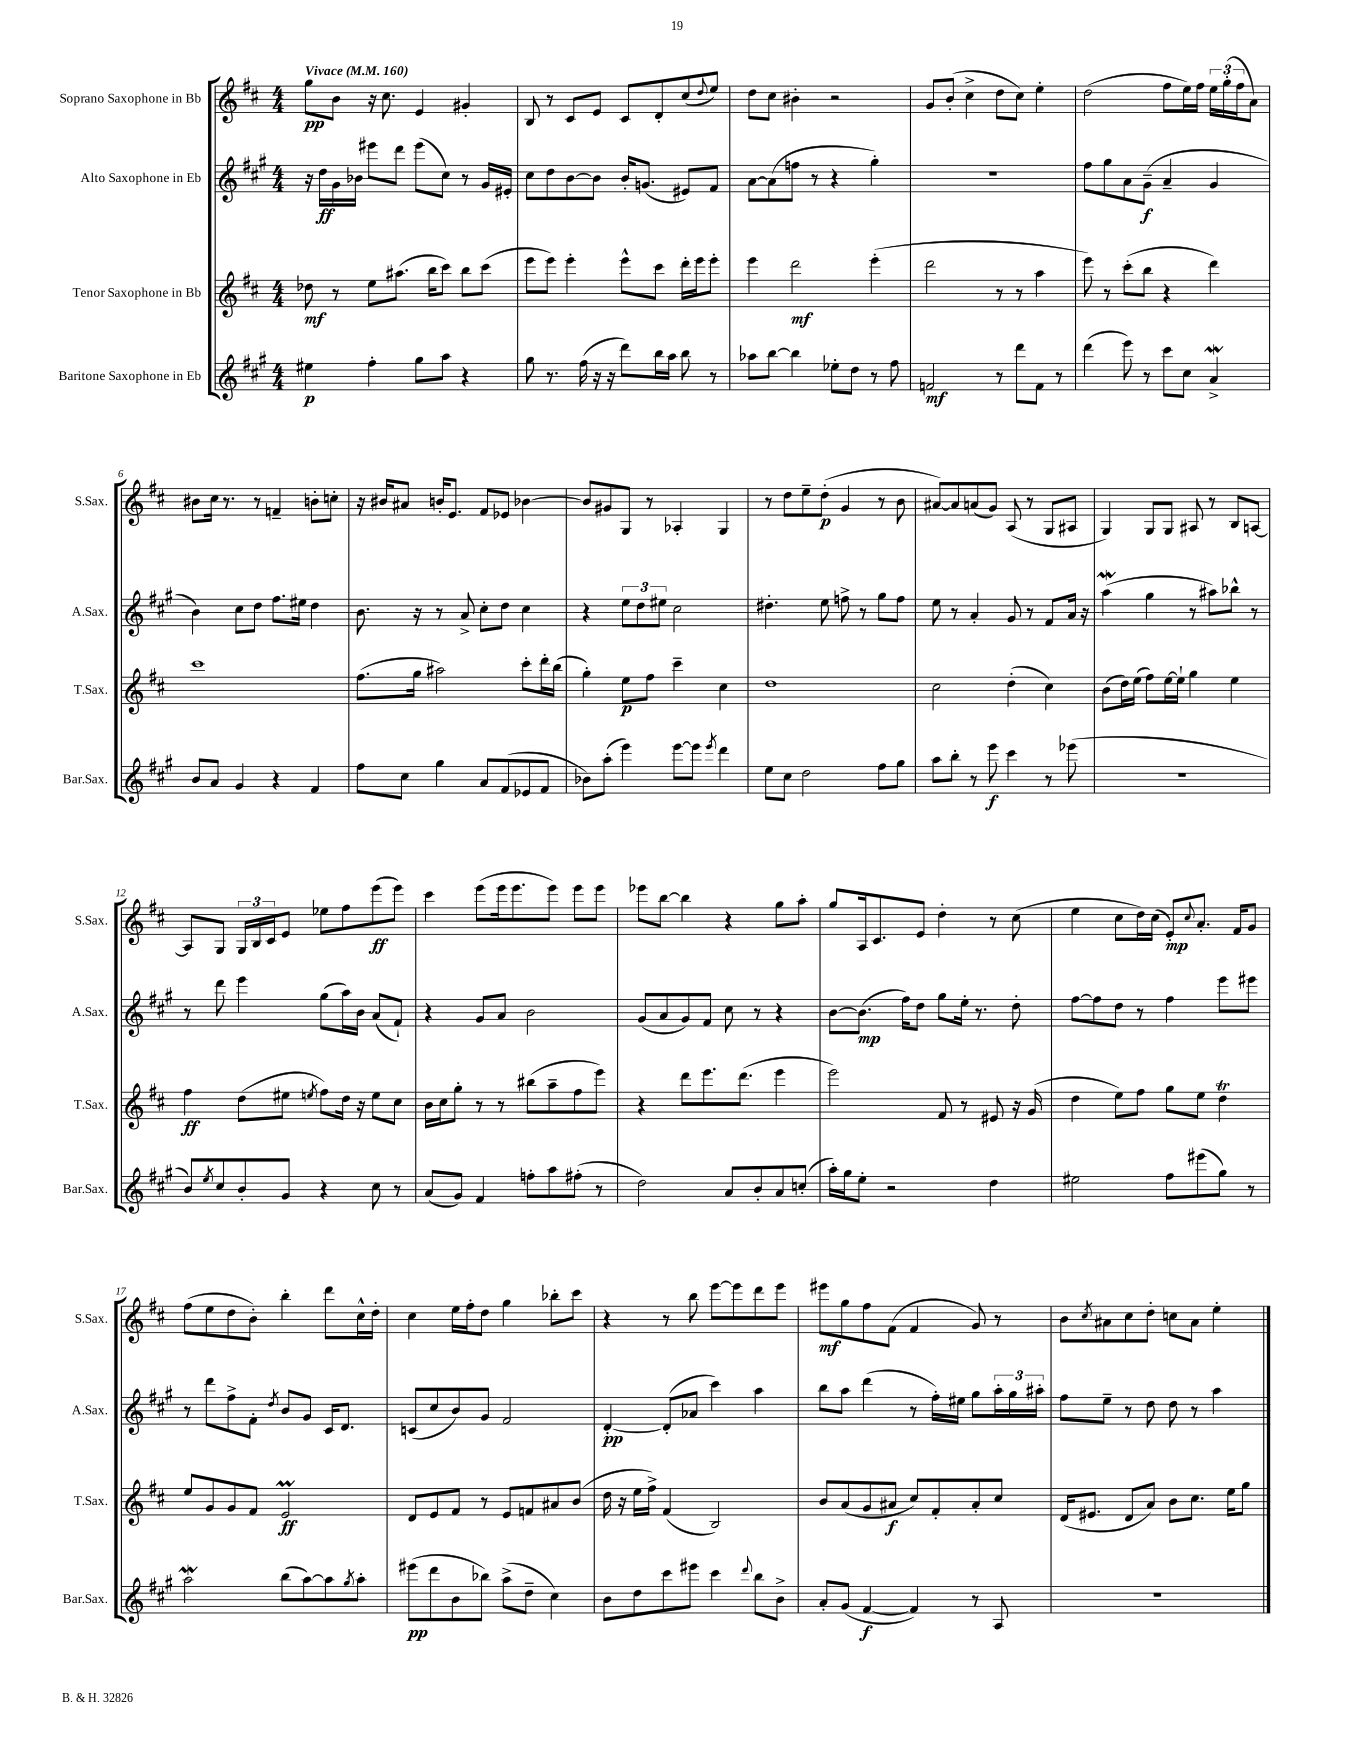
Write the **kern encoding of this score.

**kern	**kern	**kern	**kern
*staff4	*staff3	*staff2	*staff1
*clefG2	*clefG2	*clefG2	*clefG2
*k[f#c#g#]	*k[f#c#]	*k[f#c#g#]	*k[f#c#]
*M4/4	*M4/4	*M4/4	*M4/4
*MM160	*MM160	*MM160	*MM160
4ee#	8dd-	16r	8gg
.	.	16dd	.
.	8r	16g#	8b
.	.	16b-	.
4ff#'	8ee	8eee#	16r
.	.	.	8.cc#
.	(8.aa#	8ddd	.
8gg#	.	(8eee#	4e
.	16bb	.	.
8aa	8ccc#)	8cc#)	.
4r	8bb	8r	4g#'
.	(8ccc#	16g#	.
.	.	16e#'	.
=	=	=	=
8gg#	8eee	8cc#	8B
8.r	8eee)	8dd	8r
.	4eee'	[8b	8c#
(16ff#	.	.	.
16r	.	8b]	8e
16r	.	.	.
8ddd)	8eee^^	16b'	8c#
.	.	(8.g	.
16bb	8ccc#	.	8d'
16aa	.	.	.
8bb	16ddd'	8e#)	(8cc#
.	16eee	.	.
.	.	.	8qqdd
8r	8eee'	8f#	8ee)
=	=	=	=
8aa-	4eee	[8a	8dd
[8bb	.	(8a]	8cc#
4bb]	2ddd	8ff	4b#'
.	.	8r	.
8ee-'	.	4r	2r
8dd	.	.	.
8r	(4eee'	4gg#')	.
8ff#	.	.	.
=	=	=	=
2f	2ddd	1r	8g
.	.	.	(8b'
.	.	.	4cc#^
8r	8r	.	8dd
8ddd	8r	.	8cc#)
8f	4aa	.	4ee'
8r	.	.	.
=	=	=	=
(4ddd	8eee)	8ff#	(2dd
.	8r	8gg#	.
8eee)	(8ccc#'	8a	.
8r	8bb	(8g#~	.
8ccc#	4r	4a~	8ff#
8cc#	.	.	16ee)
.	.	.	16ff#
4a^	4ddd)	4g#	24ee
.	.	.	(24gg'
.	.	.	24ff#
.	.	.	8a)
=	=	=	=
8b	1ccc#	4b)	8b#
8a	.	.	16cc#
.	.	.	8.r
4g#	.	8cc#	.
.	.	8dd	8r
4r	.	8.ff#	4f~
.	.	16ee#	.
4f#	.	4dd	8b'
.	.	.	8cc'
=	=	=	=
8ff#	(8.ff#	8.b	16r
.	.	.	16b#
8cc#	.	.	8a#
.	16gg	16r	.
4gg#	2aa#)	8r	16b'
.	.	.	8.e
.	.	8a^	.
8a	.	8cc#'	8f#
(8f#	.	8dd	8e-
8e-	8ccc#'	4cc#	[4b-
8f#	16ddd'	.	.
.	(16bb	.	.
=	=	=	=
8b-)	4gg')	4r	8b-]
(8aa'	.	.	8g#
4eee)	8ee	12ee	8G
.	.	12dd	.
.	8ff#	.	8r
.	.	12ee#	.
[8eee	4ccc#~	2cc#	4A-'
8eee]	.	.	.
8qeee	.	.	.
4ddd	4cc#	.	4G
=	=	=	=
8ee	1dd	4.dd#'	8r
8cc#	.	.	8dd
2dd	.	.	8ee~
.	.	8ee	(8dd'
.	.	8ff^	4g
.	.	8r	.
8ff#	.	8gg#	8r
8gg#	.	8ff	8b
=	=	=	=
8aa	2cc#	8ee	[8a#)
8bb'	.	8r	8a#]
8r	.	4a'	(8a
8eee	.	.	8g)
4ccc#	(4dd'	8g#	(8A
.	.	8r	8r
8r	4cc#)	8f#	8G
(8eee-	.	16a	8A#
.	.	16r	.
=	=	=	=
1r	(8b	(4aa	4G)
.	16dd)	.	.
.	(16ee	.	.
.	8ff#)	4gg#	8G
.	[16ee	.	8G
.	16ee`]	.	.
.	4gg	8r	8A#
.	.	8aa#)	8r
.	4ee	8bb-^^	8B
.	.	8r	[8A
=	=	=	=
8b)	4ff#	8r	8A]
8qee	.	.	.
8cc#	.	8ddd	8G
8b'	(8dd	4eee	24G
.	.	.	24B
.	.	.	24c#
8g#	8ee#	.	8e
.	8qee	.	.
4r	8ff#)	(8gg#	8ee-
.	16dd	16aa)	8ff#
.	16r	16b	.
8cc#	8ee	(8a	(8eee
8r	8cc#	8f#`)	8eee)
=	=	=	=
(8a	16b	4r	4ccc#
.	16cc#	.	.
8g#)	8gg'	.	.
4f#	8r	8g#	(8eee
.	8r	8a	16eee
.	.	.	8.eee
8ff'	(8bb#	2b	.
8aa	8aa~	.	8eee)
(8ff#'	8ff#	.	8eee
8r	8eee)	.	8eee
=	=	=	=
2dd)	4r	(8g#	8eee-
.	.	8a	[8bb
.	8ddd	8g#)	4bb]
.	8.eee	8f#	.
8a	.	8cc#	4r
.	(8.ddd	.	.
8b'	.	8r	.
8a	4eee	4r	8gg
(8cc'	.	.	8aa'
=	=	=	=
16aa')	2eee)	[8b	8gg
16gg#	.	.	.
8ee'	.	(8.b]	16A
.	.	.	8.c#
2r	.	.	.
.	.	16ff#)	.
.	.	8dd	8e
.	8f#	8gg#	4dd'
.	8r	16ee'	.
.	.	8.r	.
4dd	8e#	.	8r
.	16r	8dd'	(8cc#
.	(16g	.	.
=	=	=	=
2ee#	4dd	[8ff#	4ee
.	.	8ff#]	.
.	8ee)	8dd	8cc#
.	8ff#	8r	16dd)
.	.	.	(16cc#
8ff#	8gg	4ff#	8e')
.	.	.	8qqcc#
(8eee#	8ee	.	8.a'
8gg#)	4dd	8eee	.
.	.	.	16f#
8r	.	8eee#	8g
=	=	=	=
2aa	8ee	8r	(8ff#
.	8g	8ddd	8ee
.	8g	8ff#^	8dd
.	8f#	8f#'	8b')
.	.	8qdd	.
(8bb	2e	8b	4bb'
[8aa)	.	8g#	.
8aa]	.	16c#	8ddd
.	.	8.d	.
8qgg#	.	.	.
8aa'	.	.	16cc#^^
.	.	.	16dd'
=	=	=	=
(8eee#	8d	(8c	4cc#
8ddd	8e	8cc#	.
8b	8f#	8b)	16ee
.	.	.	16ff#'
8bb-)	8r	8g#	8dd
(8aa^	8e	2f#	4gg
8dd~	8f	.	.
4cc#)	8a#	.	8bb-'
.	(8b	.	8ccc#
=	=	=	=
8b	16dd	[4d'	4r
.	16r	.	.
8dd	16ee	.	.
.	16ff#^)	.	.
8ccc#	(4f#	(8d']	8r
8eee#	.	8a-	8bb
4ccc#	2B)	4ccc#)	[8eee
.	.	.	8eee]
8qqddd	.	.	.
8bb	.	4aa	8ddd
8b^	.	.	8eee
=	=	=	=
8a'	8b	8bb	8eee#
(8g#	(8a	8aa	8gg
[4f#	8g	(4ddd	8ff#
.	8a#	.	(8f#
4f#])	8cc#)	8r	4f#
.	8f#'	16ff#')	.
.	.	16ee#	.
8r	8a#'	8gg#	8g)
8A	8cc#	24aa'	8r
.	.	24gg#	.
.	.	24aa#'	.
=	=	=	=
1r	(16d	8ff#	8b
.	8.e#	.	.
.	.	.	8qcc#
.	.	8ee~	8a#
.	8d	8r	8cc#
.	8a)	8dd	8dd'
.	8b	8dd	8cc
.	8.cc#	8r	8a#
.	.	4aa	4ee'
.	16ee	.	.
.	8gg	.	.
==	==	==	==
*-	*-	*-	*-
